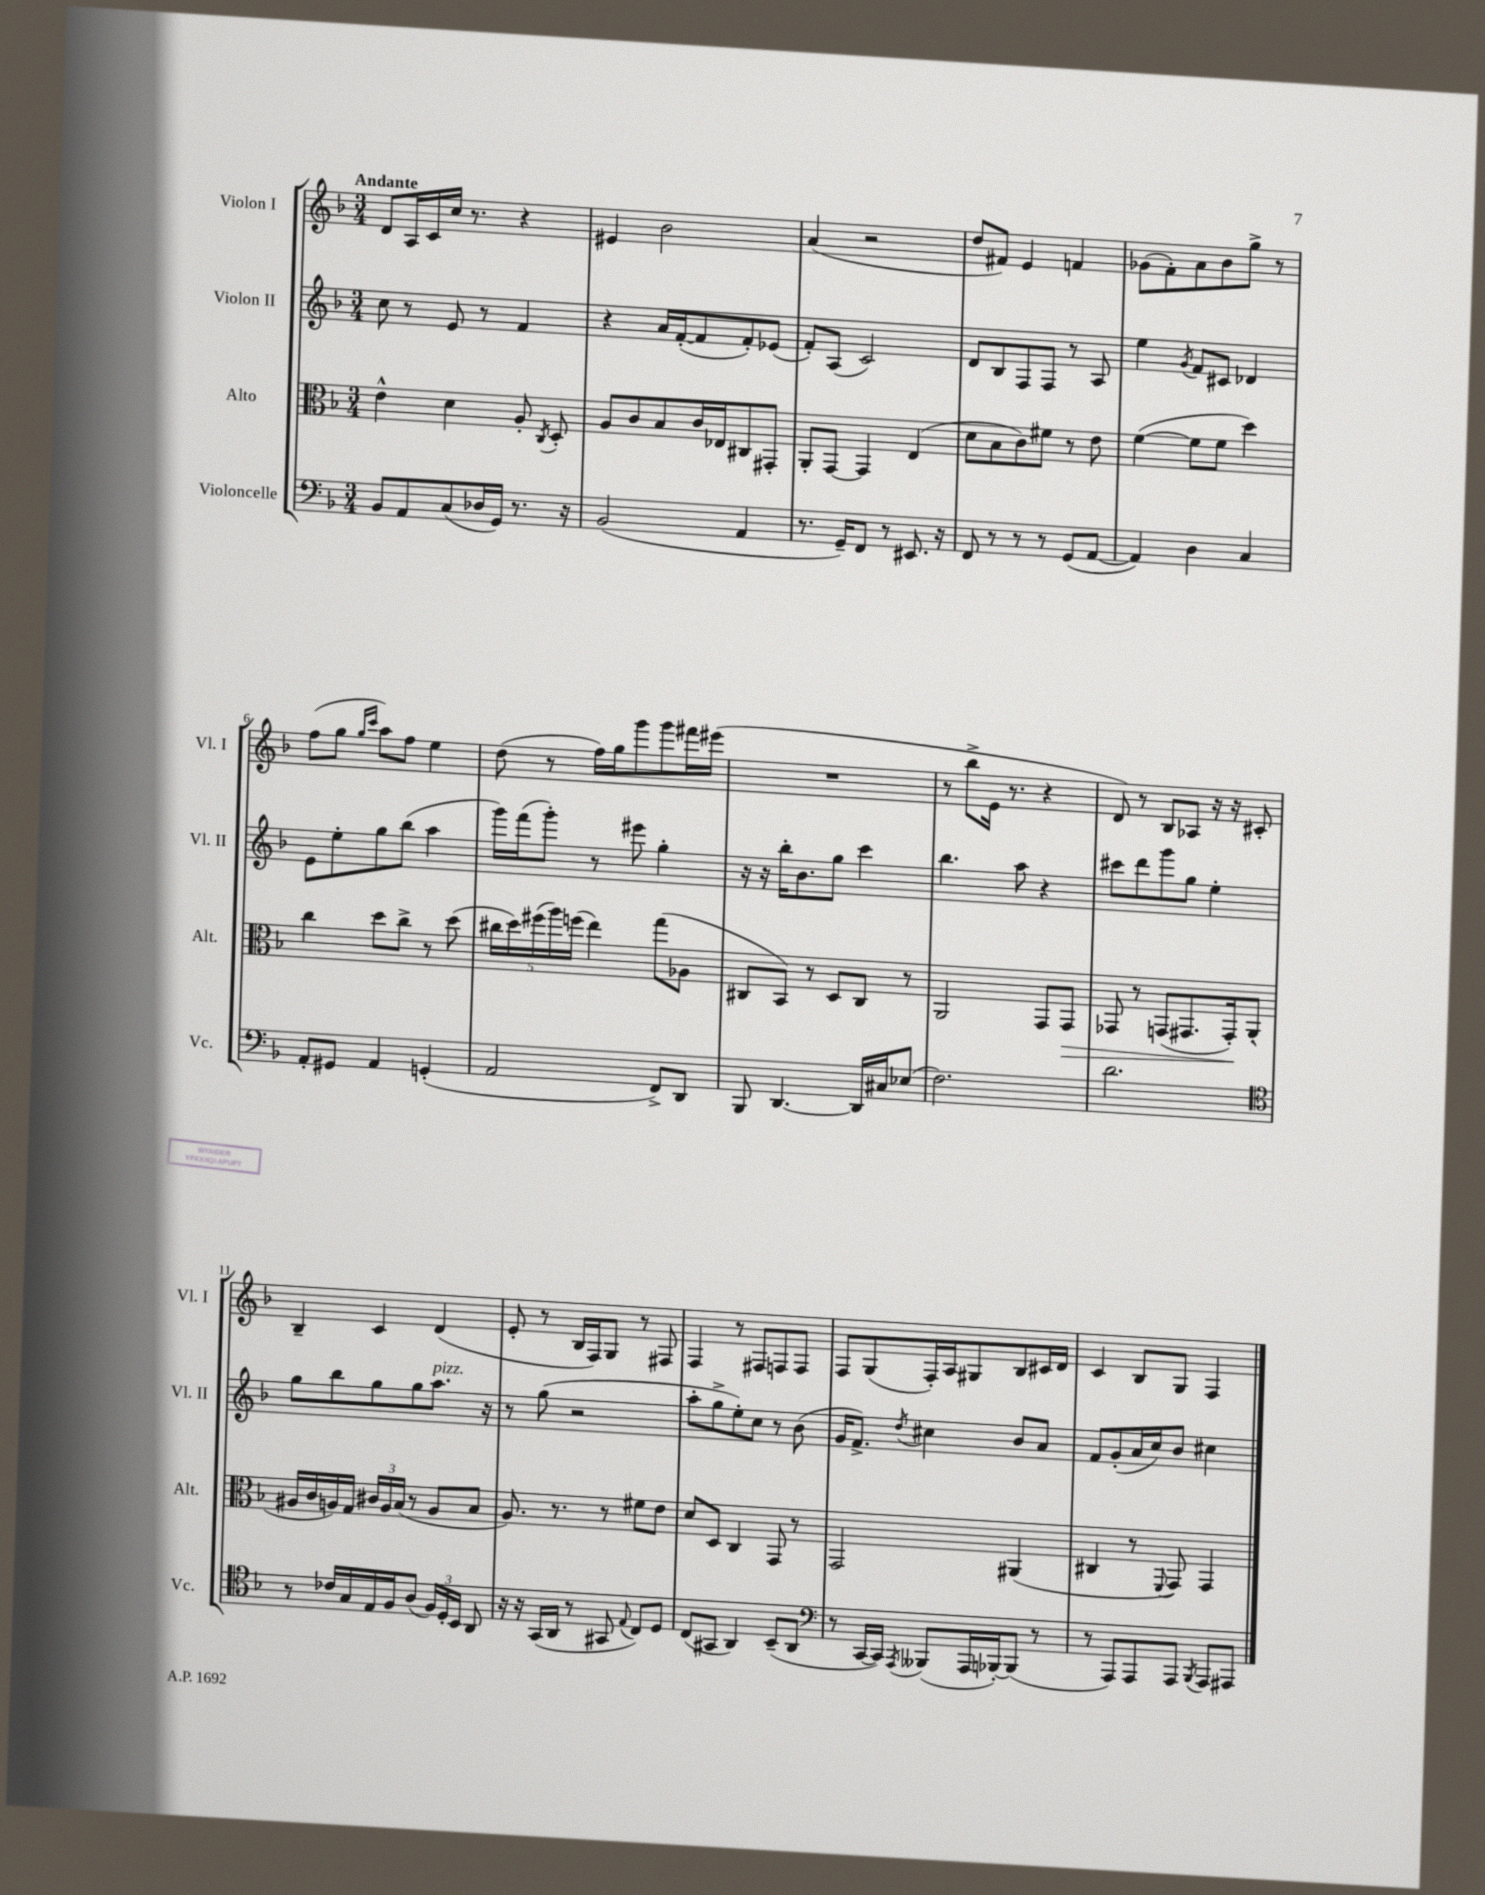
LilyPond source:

<<
\new StaffGroup <<
\new Staff = "s0" \with { instrumentName = "Violon I" shortInstrumentName = "Vl. I" } {
    \clef treble \key f \major \numericTimeSignature \time 3/4 \tempo "Andante"
    \autoBeamOff d'8[ a16 c'16 c''16] r8. r4 |
    eis'4 bes'2 |
    a'4( r2 |
    d''8[ fis'8]) e'4 f'4 |
    ges'8[( f'8-.) a'8 bes'8 g''8]-> r8 |
    f''8[( g''8] \grace { g''16[ c'''16] } a''8[) f''8] e''4 |
    d''8( r8 f''16[) g''16 g'''8 g'''8 fis'''16 eis'''16]( |
    R2. |
    r8 bes''8[-> e'16] r8. r4 |
    d'8) r8 bes8[ aes8] r16 r16 cis'8-. |
    bes4-- c'4 d'4( |
    e'8-. r8 bes16[ f16) g8] r8 fis8 |
    f4 r8 fis8[ f8 f8] |
    f8[ g8( f16-.) a16 gis8 bes8 cis'16 d'16] |
    c'4 bes8[ g8] f4 \bar "|." |
}
\new Staff = "s1" \with { instrumentName = "Violon II" shortInstrumentName = "Vl. II" } {
    \clef treble \key f \major \numericTimeSignature \time 3/4
    \autoBeamOff c''8 r8 e'8 r8 f'4 |
    r4 a'16[ f'16~-.( f'8 f'8-.) ees'8]( |
    f'8[-.) a8]( c'2) |
    d'8[ bes8 f8 f8] r8 a8 |
    e''4 \acciaccatura { g'8 } f'8[ cis'8] des'4 |
    e'8[ e''8-. g''8 bes''8]( a''4 |
    g'''16[) f'''16( g'''8]-.) r8 eis'''8 g''4-. |
    r16 r16 bes''16[-. bes'8. g''8] c'''4 |
    bes''4. a''8 r4 |
    cis'''8[ d'''8 g'''8 g''8] e''4-. |
    g''8[ bes''8 g''8 g''8 a''8.]^\markup { \italic "pizz." } r16 |
    r8 g''8( r2 |
    a''8[-. g''8-> e''8-.) c''8] r8 bes'8( |
    g'16[ f'8.]->) \acciaccatura { d''8 } cis''4 bes'8[ a'8] |
    f'8[ g'8-.( a'16 c''16) bes'8] cis''4 \bar "|." |
}
\new Staff = "s2" \with { instrumentName = "Alto" shortInstrumentName = "Alt." } {
    \clef alto \key f \major \numericTimeSignature \time 3/4
    \autoBeamOff e'4-^ d'4 a8-. \acciaccatura { c8 } d8-. |
    a8[ c'8 bes8 c'16 ees16 cis8 gis,8]-. |
    a,8[-. g,8]~ g,4 e4( |
    d'8[ bes8 c'8) fis'8] r8 e'8 |
    f'4~( f'8[ f'8] d''4) |
    c''4 d''8[ c''8]-> r8 d''8( |
    \tuplet 5/4 { cis''16[ d''16) fis''16( a''16) f''16]( } e''4) g''8[( aes8] |
    cis8[ bes,8]) r8 d8[ cis8] r8 |
    a,2 g,8[ g,8]\> |
    ges,8 r8 g,8[( gis,8. gis,16-.\!) a,8]-.( |
    ais16[ c'16 a16) g16] \tuplet 3/2 { cis'16[ a16 bes16]( } r8 a8[ bes8] |
    a8.) r8. r8 fis'8[ e'8] |
    d'8[ d8] c4 g,8 r8 |
    g,2 ais,4( |
    cis4 r8 \appoggiatura { f,8 } g,8) g,4 \bar "|." |
}
\new Staff = "s3" \with { instrumentName = "Violoncelle" shortInstrumentName = "Vc." } {
    \clef bass \key f \major \numericTimeSignature \time 3/4
    \autoBeamOff bes,8[ a,8 c8( des16 g,16]) r8. r16 |
    bes,2( a,4 |
    r8. g,16[--) f,8] r8 eis,8. r16 |
    f,8 r8 r8 r8 g,8[( a,8]~ |
    a,4) d4 c4 |
    a,8[-. gis,8] a,4 g,4-.( |
    a,2 f,8[->) d,8] |
    bes,,8 d,4.~ d,16[ cis16 ees8]( |
    f2.) |
    d'2. |
    \clef tenor r8 ces'16[ g16 e16 f16 a8]( \tuplet 3/2 { f16[) d16-. bes,16] } a,8 |
    r16 r16 g,16[( a,16] r8 gis,8 \appoggiatura { e8 } c8[) d8] |
    c8[( gis,8] a,4) bes,8[--( a,8] |
    \clef bass r8 c,16[~ c,16]) \acciaccatura { a,,8 } beses,,8[( a,,16 bes,,16~-.) bes,,8]( r8 |
    r8 a,,8[) a,,8 a,,8] \acciaccatura { bes,,8 } a,,8[ ais,,8] \bar "|." |
}
>>
>>
